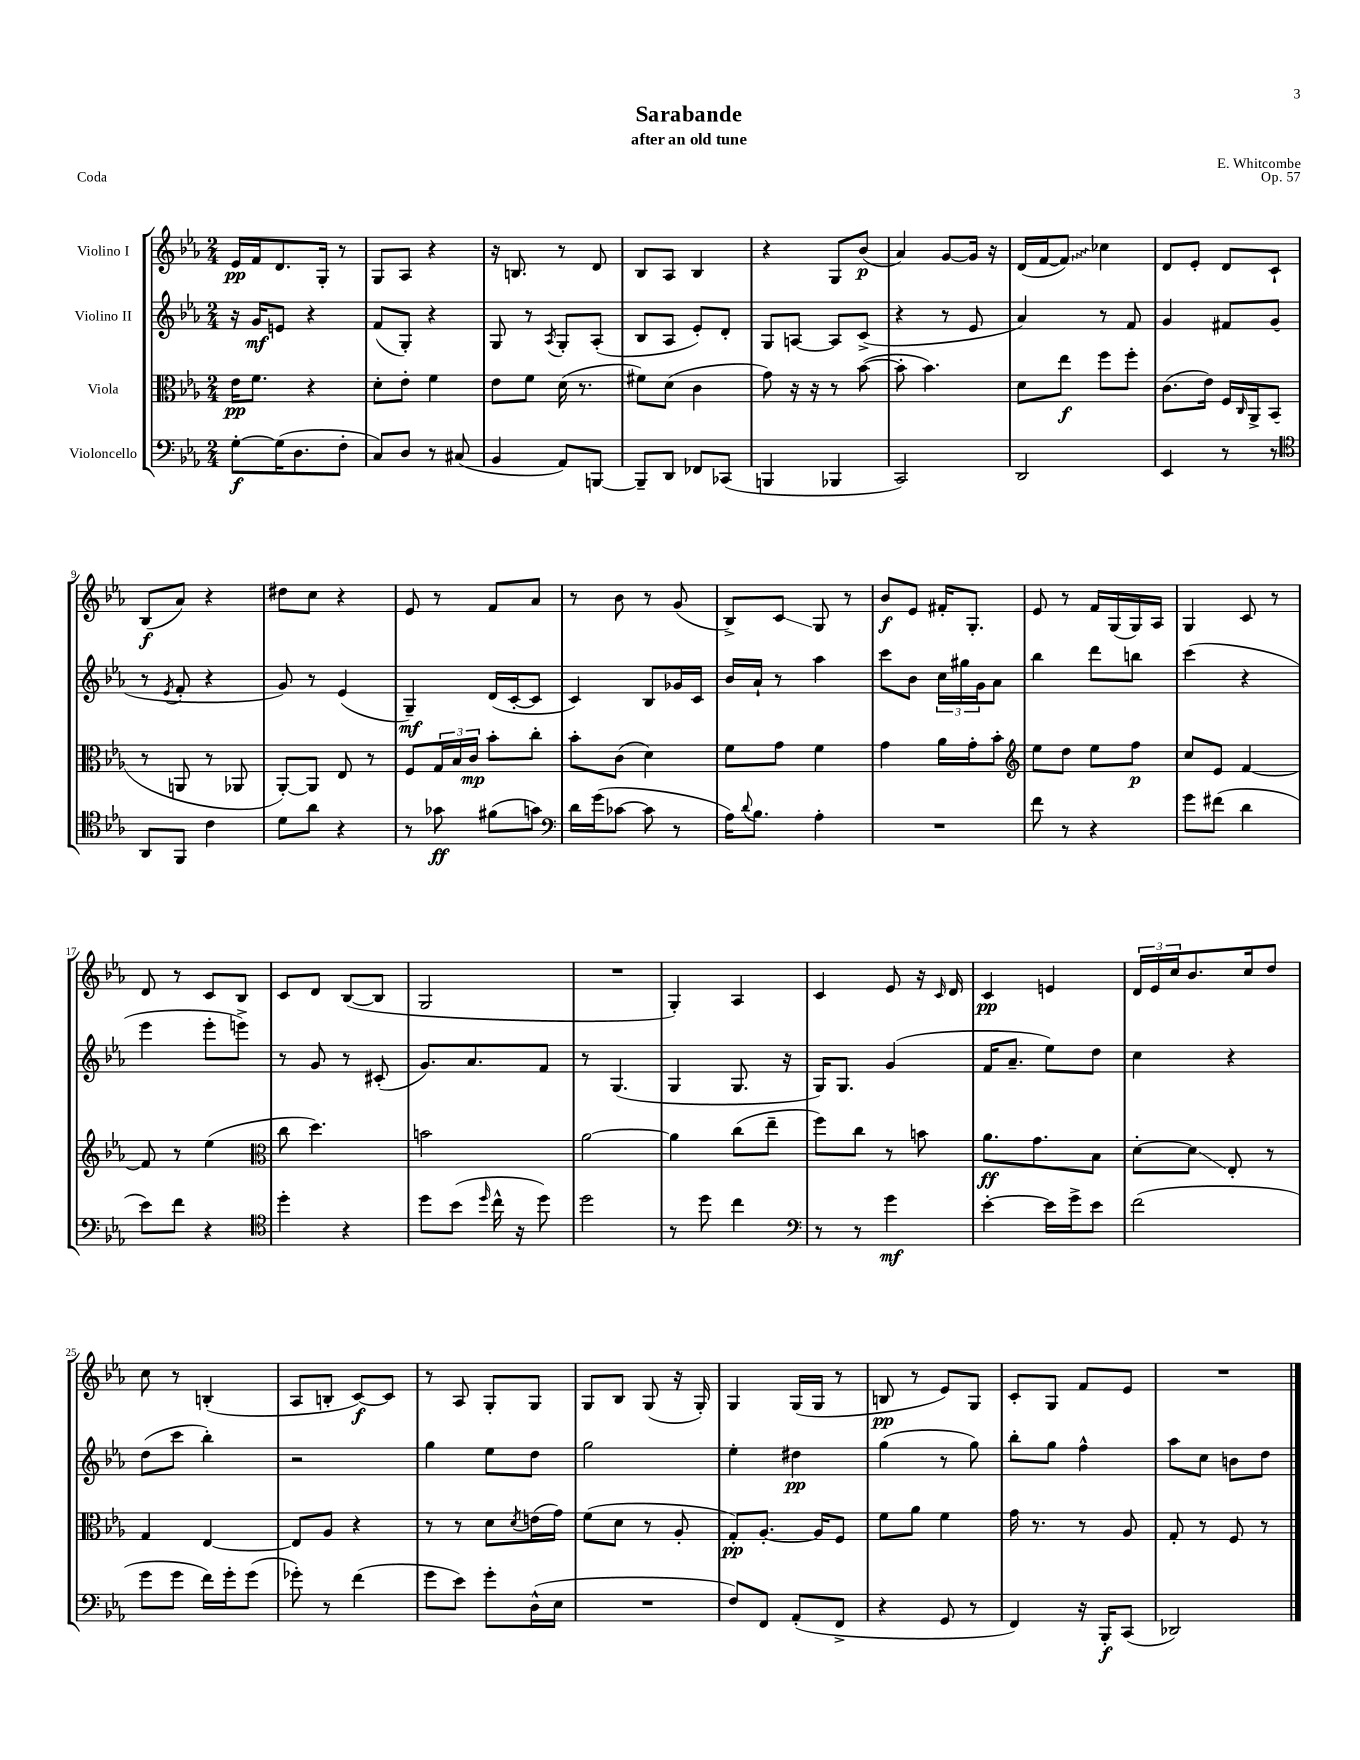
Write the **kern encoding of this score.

**kern	**kern	**kern	**kern
*staff4	*staff3	*staff2	*staff1
*clefF4	*clefC3	*clefG2	*clefG2
*k[b-e-a-]	*k[b-e-a-]	*k[b-e-a-]	*k[b-e-a-]
*M2/4	*M2/4	*M2/4	*M2/4
[8G'	16e-	16r	16e-
.	8.f	16g	16f
(16G]	.	8e	8.d
8.D	.	.	.
.	4r	4r	.
.	.	.	16G'
8F'	.	.	8r
=	=	=	=
8C)	8d'	(8f	8G
8D	8e-'	8G')	8A-
8r	4f	4r	4r
(8C#	.	.	.
=	=	=	=
4BB-	8e-	8G	16r
.	.	.	8.B
.	8f	8r	.
.	.	8qA-	.
8AA-)	(16d	8G'	8r
.	8.r	.	.
[8BBB	.	(8A-'	8d
=	=	=	=
8BBB~]	8f#)	8B-	8B-
8DD	(8d	8A-	8A-
8FF-	4c	8e-')	4B-
(8CC-	.	8d'	.
=	=	=	=
4BBB	8g)	8G	4r
.	16r	[8A	.
.	16r	.	.
4BBB-	8r	8A]	8G
.	([8b-	(8c^	(8b-
=	=	=	=
2CC)	8b-']	4r	4a-)
.	4.b-)	.	.
.	.	8r	[8g
.	.	8e-	16g]
.	.	.	16r
=	=	=	=
2DD	8d	4a-)	(16d
.	.	.	[16f
.	8ee-	.	8f])
.	8ff	8r	4cc-
.	8ff'	8f	.
=	=	=	=
4EE-	(8.c	4g	8d
.	.	.	8e-'
.	16e-)	.	.
8r	16F	8f#	8d
.	16qqC	.	.
.	16AA-^	.	.
8r	(8BB-	(8g	8c`
=	=	=	=
*clefC4	*	*	*
8AA-	8r	8r	(8B-
.	.	8qe-	.
8FF	8AA	8f'	8a-)
4c	8r	4r	4r
.	8AA-	.	.
=	=	=	=
8d	[8AA-')	8g)	8dd#
8a-	8AA-]	8r	8cc
4r	8E-	(4e-	4r
.	8r	.	.
=	=	=	=
8r	8F	4G~)	8e-
8g-	24G	.	8r
.	24B-	.	.
.	24c	.	.
(8f#	8b-'	(16d	8f
.	.	[16c'	.
8g)	8cc'	8c]	8a-
=	=	=	=
*clefF4	*	*	*
16d	8b-'	4c)	8r
(16g	.	.	.
[8c-	(8c	.	8b-
8c-]	4d)	8B-	8r
8r	.	16g-	(8g
.	.	16c	.
=	=	=	=
16A-)	8f	16b-	8B-^)
8qqd	.	.	.
8.B-	.	16a-`	.
.	8g	8r	8c
4A-'	4f	4aa-	8G
.	.	.	8r
=	=	=	=
2r	4g	8ccc	8b-
.	.	8b-	8e-
.	16a-	24cc	16f#'
.	.	24gg#	.
.	16g'	.	8.G'
.	.	24g	.
.	8b-'	8a-	.
=	=	=	=
*	*clefG2	*	*
8f	8ee-	4bb-	8e-
8r	8dd	.	8r
4r	8ee-	8ddd	16f
.	.	.	(16G
.	8ff	8bb	16G)
.	.	.	16A-
=	=	=	=
8g	8cc	(4ccc	4G
(8f#	8e-	.	.
4d	[4f	4r	8c
.	.	.	8r
=	=	=	=
8e-)	8f]	4eee-	8d
8f	8r	.	8r
4r	(4ee-	8eee-'	8c
.	.	8eee^)	8B-
=	=	=	=
*clefC4	*clefC3	*	*
4dd'	8cc	8r	8c
.	4.dd)	8g	8d
4r	.	8r	([8B-
.	.	(8c#'	8B-]
=	=	=	=
8dd	2b	8.g)	2G
(8b-	.	.	.
.	.	8.a-	.
16qqdd	.	.	.
16cc^^	.	.	.
16r	.	.	.
8dd)	.	8f	.
=	=	=	=
2dd	[2a-	8r	2r
.	.	(4.G	.
=	=	=	=
8r	4a-]	4G	4G')
8dd	.	.	.
4cc	(8cc	8.G	4A-
.	8ee-~	.	.
.	.	16r	.
=	=	=	=
*clefF4	*	*	*
8r	8ff)	16G)	4c
.	.	8.G	.
8r	8cc	.	.
4g	8r	(4g	8e-
.	8b	.	16r
.	.	.	16qqc
.	.	.	16d
=	=	=	=
[4e-'	8.a-	16f	4c
.	.	8.a-~	.
.	8.g	.	.
16e-]	.	8ee-)	4e
16g^	.	.	.
8e-	8B-	8dd	.
=	=	=	=
(2f	[8d'	4cc	24d
.	.	.	24e-
.	.	.	24cc
.	8d]	.	8.b-
.	8E-'	4r	.
.	.	.	16cc
.	8r	.	8dd
=	=	=	=
8g	4G	(8dd	8cc
8g	.	8ccc	8r
16f)	[4E-	4bb-')	(4B'
16g'	.	.	.
(8g	.	.	.
=	=	=	=
8g-')	8E-]	2r	8A-
8r	8A-	.	8B'
(4f	4r	.	[8c)
.	.	.	8c]
=	=	=	=
8g	8r	4gg	8r
8e-)	8r	.	8A-
8g'	8d	8ee-	8G'
.	8qd	.	.
(16D^^	(16e	8dd	8G
16E-	16g)	.	.
=	=	=	=
2r	(8f	2gg	8G
.	8d	.	8B-
.	8r	.	(8G
.	8A-'	.	16r
.	.	.	16G')
=	=	=	=
8F)	8G')	4ee-'	4G
8FF	[8.A-'	.	.
(8AA-'	.	4dd#	(16G
.	16A-]	.	16G
8FF^	8F	.	8r
=	=	=	=
4r	8f	(4gg	8B
.	8a-	.	8r
8GG	4f	8r	8e-)
8r	.	8gg)	8G
=	=	=	=
4FF)	16g	8bb-'	8c'
.	8.r	.	.
.	.	8gg	8G
16r	8r	4ff^^	8f
16BBB-'	.	.	.
(8CC	8A-	.	8e-
=	=	=	=
2DD-)	8G'	8aa-	2r
.	8r	8cc	.
.	8F	8b	.
.	8r	8dd	.
==	==	==	==
*-	*-	*-	*-
